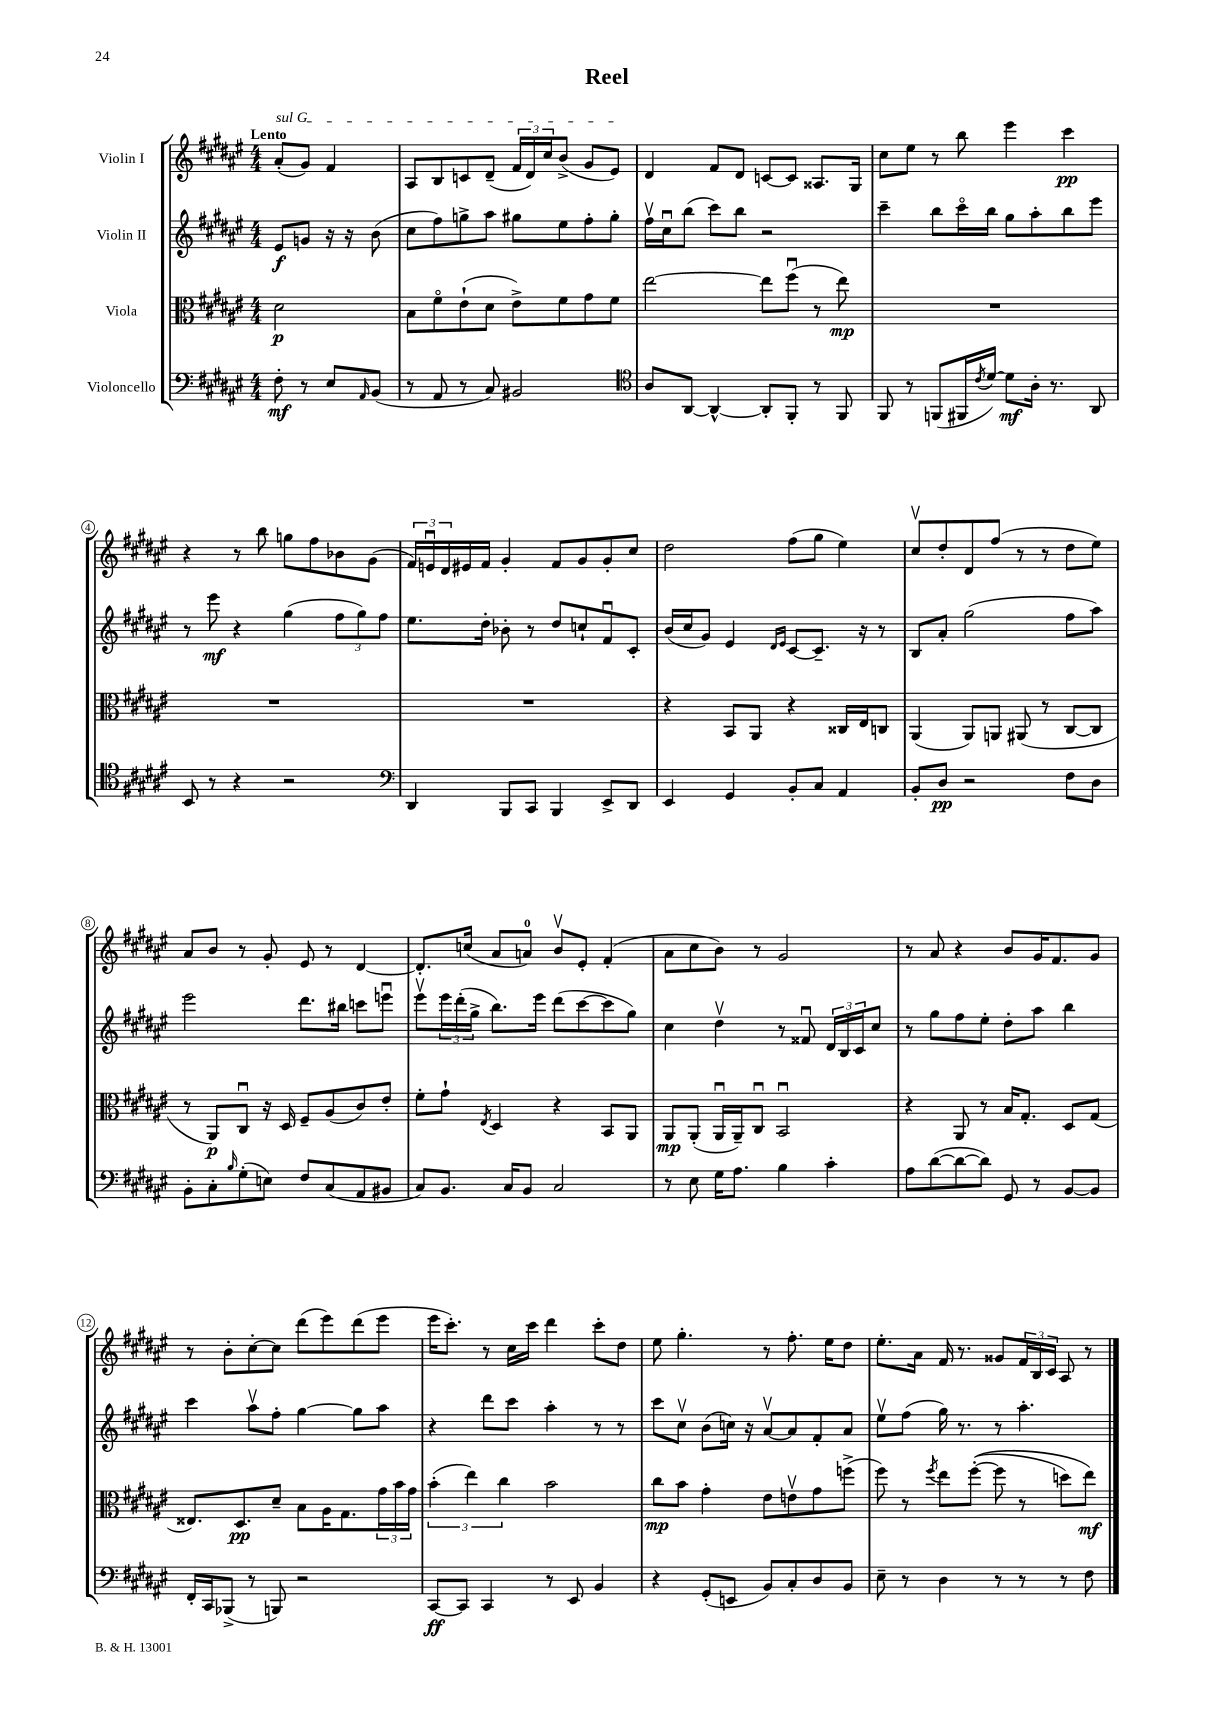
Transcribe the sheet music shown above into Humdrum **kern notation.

**kern	**dynam	**kern	**dynam	**kern	**dynam	**kern	**dynam
*part4	*part4	*part3	*part3	*part2	*part2	*part1	*part1
*staff4	*staff4	*staff3	*staff3	*staff2	*staff2	*staff1	*staff1
*I"Violoncello	*	*I"Viola	*	*I"Violin II	*	*I"Violin I	*
*clefF4	*	*clefC3	*	*clefG2	*	*clefG2	*
*k[f#c#g#d#a#e#]	*	*k[f#c#g#d#a#e#]	*	*k[f#c#g#d#a#e#]	*	*k[f#c#g#d#a#e#]	*
*M4/4	*	*M4/4	*	*M4/4	*	*M4/4	*
=	=	=	=	=	=	=	=
!	!	!	!	!	!	!LO:TX:a:B:t=Lento	!
!	!	!	!	!	!	!LO:TX:a:i:t=sul G	!
8F#'\	mf	2d#\	p	8e#/L	f	(8a#'/L	.
8r	.	.	.	8gn/J	.	8g#/J)	.
8E#/L	.	.	.	16r	.	4f#/	.
.	.	.	.	16r	.	.	.
16qqAA#/	.	.	.	.	.	.	.
(8BB/J	.	.	.	(8b\	.	.	.
=1	=1	=1	=1	=1	=1	=1	=1
8r	.	8B\L	.	8cc#\L	.	8A#/L	.
8AA#/	.	8f#\	.	8ff#\)	.	8B/	.
8r	.	(8e#`\	.	8ggn^\	.	8cn/	.
8C#/)	.	8d#\J	.	8aa#\J	.	(8d#~/J	.
2BB#X/	.	8e#^\L)	.	8gg#X\L	.	24f#/LL	.
.	.	.	.	.	.	24d#/)	.
.	.	.	.	.	.	24cc#/J	.
.	.	8f#\	.	8ee#\	.	(8b^/J	.
.	.	8g#\	.	8ff#'\	.	8g#/L	.
.	.	8f#\J	.	8gg#'\J	.	8e#/J)	.
=2	=2	=2	=2	=2	=2	=2	=2
*clefC4	*	*	*	*	*	*	*
8A#/L	.	[2ee#\	.	16ff#v\LL	.	4d#/	.
.	.	.	.	16cc#u\J	.	.	.
[8AA#/J	.	.	.	(8bb\J	.	.	.
4AA#^^/_	.	.	.	8ccc#\L)	.	8f#/L	.
.	.	.	.	8bb\J	.	8d#/J	.
8AA#'/L]	.	8ee#\L]	.	2r	.	[8cn/L	.
8FF#'/J	.	(8ff#u\J	.	.	.	8c/J]	.
8r	.	8r	.	.	.	8.A##X/L	.
8FF#/	.	8ee#\)	mp	.	.	.	.
.	.	.	.	.	.	16G#/Jk	.
=3	=3	=3	=3	=3	=3	=3	=3
8FF#/	.	1r	.	4ccc#~\	.	8cc#\L	.
8r	.	.	.	.	.	8ee#\J	.
(8FFn/L	.	.	.	8bb\L	.	8r	.
16FF#X/L	.	.	.	16ccc#\L	.	8bb\	.
8qc#/	.	.	.	.	.	.	.
[16d#/JJ)	.	.	.	16bb\JJ	.	.	.
8d#\L]	mf	.	.	8gg#\L	.	4eee#\	.
16A#'\Jk	.	.	.	8aa#'\	.	.	.
8.r	.	.	.	.	.	.	.
.	.	.	.	8bb\	.	4ccc#\	pp
8AA#/	.	.	.	8eee#\J	.	.	.
!!LO:LB:g=z
=4	=4	=4	=4	=4	=4	=4	=4
8BB/	.	1r	.	8r	.	4r	.
8r	.	.	.	8eee#\	mf	.	.
4r	.	.	.	4r	.	8r	.
.	.	.	.	.	.	8bb\	.
2r	.	.	.	(4gg#\	.	8ggn\L	.
.	.	.	.	.	.	8ff#\	.
.	.	.	.	12ff#\L	.	8b-X\	.
.	.	.	.	12gg#\)	.	.	.
.	.	.	.	.	.	(8g#\J	.
.	.	.	.	12ff#\J	.	.	.
=5	=5	=5	=5	=5	=5	=5	=5
*clefF4	*	*	*	*	*	*	*
4DD#/	.	1r	.	8.ee#\L	.	24f#/LL)	.
.	.	.	.	.	.	24enu/	.
.	.	.	.	.	.	24d#/	.
.	.	.	.	.	.	16e#X/	.
.	.	.	.	16dd#'\Jk	.	16f#/JJ	.
8BBB/L	.	.	.	8b-X'\	.	4g#'/	.
8CC#/J	.	.	.	8r	.	.	.
4BBB/	.	.	.	8dd#/L	.	8f#/L	.
.	.	.	.	8ccn`/	.	8g#/	.
8EE#^/L	.	.	.	8f#u/	.	8g#'/	.
8DD#/J	.	.	.	8c#'/J	.	8cc#/J	.
=6	=6	=6	=6	=6	=6	=6	=6
4EE#/	.	4r	.	(16b/LL	.	2dd#\	.
.	.	.	.	16cc#/J	.	.	.
.	.	.	.	8g#/J)	.	.	.
4GG#/	.	8BB/L	.	4e#/	.	.	.
.	.	8AA#/J	.	.	.	.	.
.	.	.	.	16qqd#/LL	.	.	.
.	.	.	.	16qqe#/JJ	.	.	.
8BB'/L	.	4r	.	[8c#/L	.	(8ff#\L	.
8C#/J	.	.	.	8.c#~/J]	.	8gg#\J	.
4AA#/	.	16C##X/LL	.	.	.	4ee#\)	.
.	.	16E#/J	.	16r	.	.	.
.	.	8Cn/J	.	8r	.	.	.
=7	=7	=7	=7	=7	=7	=7	=7
8BB'/L	.	(4AA#/	.	8B/L	.	8cc#v/L	.
8D#/J	pp	.	.	8a#'/J	.	8dd#'/	.
2r	.	8AA#/L)	.	(2gg#\	.	8d#/	.
.	.	8AAn/J	.	.	.	(8ff#/J	.
.	.	(8AA#X/	.	.	.	8r	.
.	.	8r	.	.	.	8r	.
8F#\L	.	[8C#/L	.	8ff#\L	.	8dd#\L	.
8D#\J	.	8C#/J]	.	8aa#\J)	.	8ee#\J)	.
!!LO:LB:g=z
=8	=8	=8	=8	=8	=8	=8	=8
8BB'\L	.	8r	.	2eee#\	.	8a#/L	.
8C#'\	.	8AA#/L)	p	.	.	8b/J	.
16qqB/	.	.	.	.	.	.	.
(8G#'\	.	8C#u/J	.	.	.	8r	.
8En\J)	.	16r	.	.	.	8g#'/	.
.	.	16D#/	.	.	.	.	.
8F#/L	.	8F#~/L	.	8.ddd#\L	.	8e#/	.
(8C#/	.	(8A#/	.	.	.	8r	.
.	.	.	.	16bb#X\Jk	.	.	.
8AA#/	.	8c#/)	.	8cccn\L	.	[4d#/	.
8BB#X/J	.	8e#'/J	.	8eeenu\J	.	.	.
=9	=9	=9	=9	=9	=9	=9	=9
8C#/L)	.	8f#'\L	.	8eee#v\L	.	8.d#'/L]	.
8.BB/J	.	8g#`\J	.	24eee#\L	.	.	.
.	.	.	.	(24ddd#'\	.	.	.
.	.	.	.	.	.	(16ccn/Jk	.
.	.	.	.	24gg#^\JJ	.	.	.
.	.	8qE#/	.	.	.	.	.
.	.	4D#/	.	8.bb\L)	.	8a#/L	.
16C#/KL	.	.	.	.	.	.	.
8BB/J	.	.	.	.	.	8an/J)	.
.	.	.	.	16eee#\Jk	.	.	.
2C#/	.	4r	.	(8ddd#\L	.	8bv/L	.
.	.	.	.	[8ccc#\	.	8e#'/J	.
.	.	8BB/L	.	8ccc#\]	.	(4f#'/	.
.	.	8AA#/J	.	8gg#\J)	.	.	.
=10	=10	=10	=10	=10	=10	=10	=10
8r	.	8AA#/L	mp	4cc#\	.	8a#\L	.
8E#\	.	(8AA#'/J	.	.	.	8cc#\	.
16G#\KL	.	16AA#u/LL	.	4dd#v\	.	8b\J)	.
8.A#\J	.	16AA#~/J)	.	.	.	.	.
.	.	8C#u/J	.	.	.	8r	.
4B\	.	2BBu/	.	8r	.	2g#/	.
.	.	.	.	8f##Xu/	.	.	.
4c#'\	.	.	.	24d#/LL	.	.	.
.	.	.	.	24B/	.	.	.
.	.	.	.	24c#/J	.	.	.
.	.	.	.	8cc#/J	.	.	.
=11	=11	=11	=11	=11	=11	=11	=11
8A#\L	.	4r	.	8r	.	8r	.
([8d#\	.	.	.	8gg#\L	.	8a#/	.
8d#\_	.	8AA#/	.	8ff#\	.	4r	.
8d#\J])	.	8r	.	8ee#'\J	.	.	.
8GG#/	.	16B/KL	.	8dd#'\L	.	8b/L	.
.	.	8.G#'/J	.	.	.	.	.
8r	.	.	.	8aa#\J	.	16g#/K	.
.	.	.	.	.	.	8.f#/	.
[8BB/L	.	8D#/L	.	4bb\	.	.	.
8BB/J]	.	(8G#/J	.	.	.	8g#/J	.
!!LO:LB:g=z
=12	=12	=12	=12	=12	=12	=12	=12
16FF#'/LL	.	8.E##X/L)	.	4ccc#\	.	8r	.
16CC#/J	.	.	.	.	.	.	.
(8BBB-X^/J	.	.	.	.	.	8b'\L	.
.	.	8.D#/	pp	.	.	.	.
8r	.	.	.	8aa#v\L	.	[8cc#'\	.
8BBBn/)	.	8d#~/J	.	8ff#'\J	.	8cc#\J]	.
2r	.	8B\L	.	[4gg#\	.	(8ddd#\L	.
.	.	16A#\K	.	.	.	8eee#\)	.
.	.	8.G#\	.	.	.	.	.
.	.	.	.	8gg#\L]	.	(8ddd#\	.
.	.	24g#\L	.	8aa#\J	.	8eee#\J	.
.	.	24b\	.	.	.	.	.
.	.	24g#\JJ	.	.	.	.	.
=13	=13	=13	=13	=13	=13	=13	=13
[8CC#/L	ff	(6b'\	.	4r	.	16eee#\KL	.
.	.	.	.	.	.	8.ccc#'\J)	.
8CC#/J]	.	.	.	.	.	.	.
.	.	6ee#\)	.	.	.	.	.
4CC#/	.	.	.	8ddd#\L	.	8r	.
.	.	6cc#\	.	.	.	.	.
.	.	.	.	8ccc#\J	.	16cc#\LL	.
.	.	.	.	.	.	16ccc#\JJ	.
8r	.	2b\	.	4aa#'\	.	4ddd#\	.
8EE#/	.	.	.	.	.	.	.
4BB/	.	.	.	8r	.	8ccc#'\L	.
.	.	.	.	8r	.	8dd#\J	.
=14	=14	=14	=14	=14	=14	=14	=14
4r	.	8cc#\L	mp	8ccc#\L	.	8ee#\	.
.	.	8b\J	.	8cc#v\J	.	4.gg#'\	.
(8GG#'/L	.	4g#'\	.	(8b\L	.	.	.
8EEn/J	.	.	.	16ccn\Jk)	.	.	.
.	.	.	.	16r	.	.	.
8BB/L)	.	8e#\L	.	[8a#v/L	.	8r	.
8C#'/	.	8env\	.	8a#/]	.	8.ff#'\	.
8D#/	.	8g#\	.	8f#'/	.	.	.
.	.	.	.	.	.	16ee#\KL	.
8BB/J	.	(8ffn^\J	.	8a#/J	.	8dd#\J	.
=15	=15	=15	=15	=15	=15	=15	=15
8E#~\	.	8ff#\)	.	8ee#v\L	.	8.ee#'\L	.
8r	.	8r	.	(8ff#\J	.	.	.
.	.	.	.	.	.	16a#\Jk	.
.	.	8qff#/	.	.	.	.	.
4D#\	.	8ee#\L	.	16gg#\)	.	16f#/	.
.	.	.	.	8.r	.	8.r	.
.	.	(([8ff#'\J	.	.	.	.	.
8r	.	8ff#\]	.	8r	.	8g##X/L	.
8r	.	8r	.	4.aa#'\	.	24f#/L	.
.	.	.	.	.	.	24B/	.
.	.	.	.	.	.	24c#/JJ	.
8r	.	8ddn\L)	.	.	.	8A#/	.
8F#\	.	8ee#\J)	mf	.	.	8r	.
==	==	==	==	==	==	==	==
*-	*-	*-	*-	*-	*-	*-	*-
